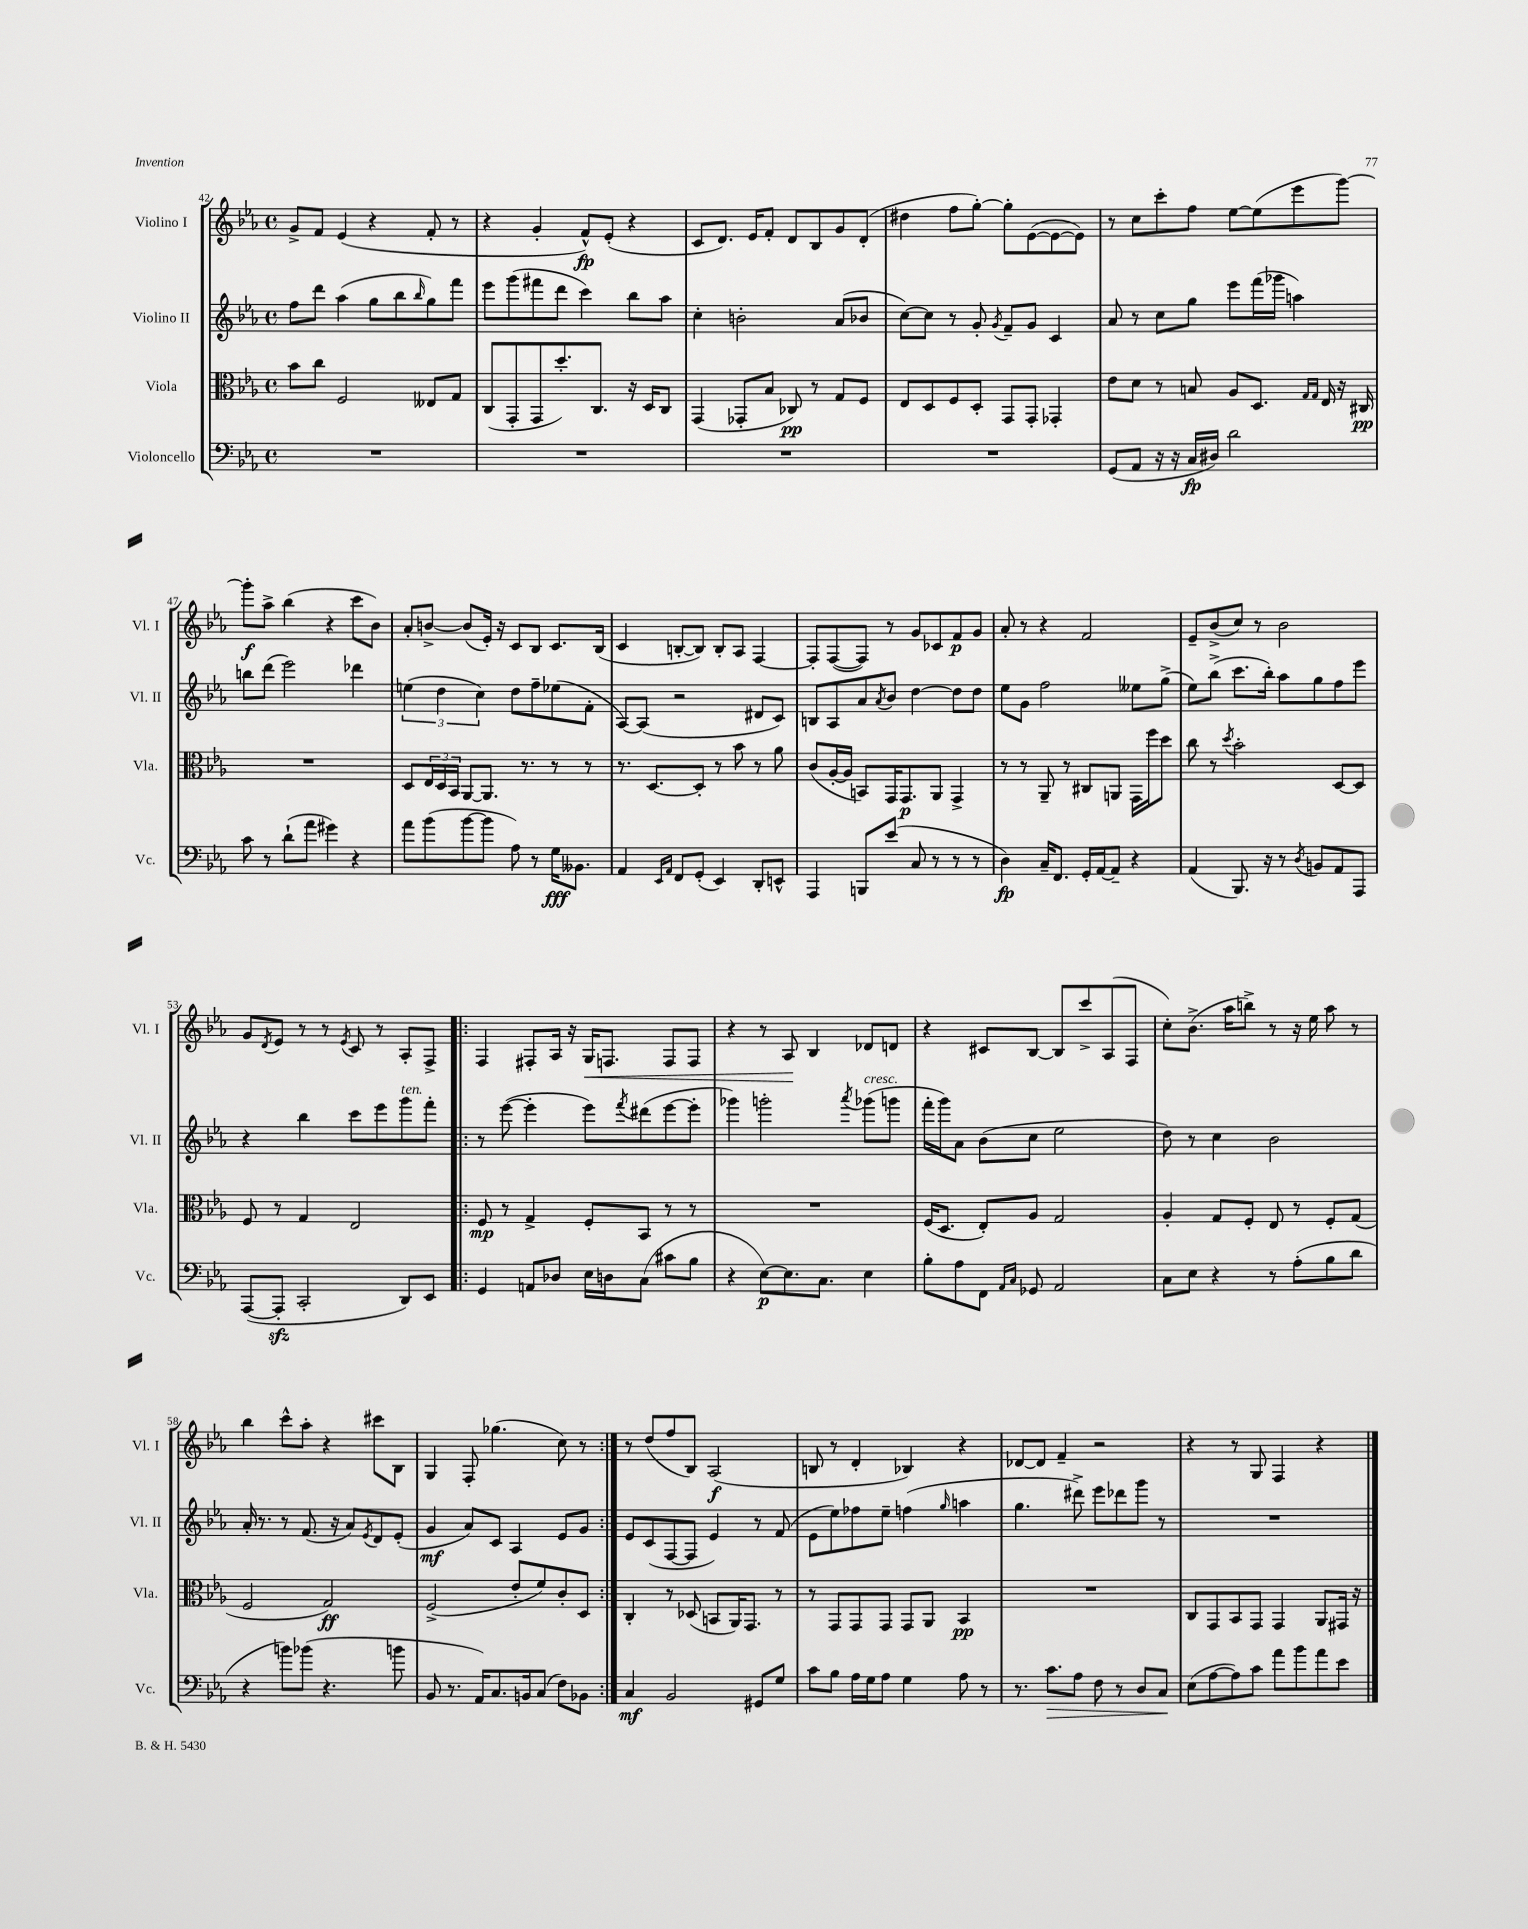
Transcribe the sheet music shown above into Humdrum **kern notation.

**kern	**dynam	**kern	**dynam	**kern	**dynam	**kern	**dynam
*part4	*part4	*part3	*part3	*part2	*part2	*part1	*part1
*staff4	*staff4	*staff3	*staff3	*staff2	*staff2	*staff1	*staff1
*I"Violoncello	*	*I"Viola	*	*I"Violino II	*	*I"Violino I	*
*I'Vc.	*	*I'Vla.	*	*I'Vl. II	*	*I'Vl. I	*
*clefF4	*	*clefC3	*	*clefG2	*	*clefG2	*
*k[b-e-a-]	*	*k[b-e-a-]	*	*k[b-e-a-]	*	*k[b-e-a-]	*
*M4/4	*	*M4/4	*	*M4/4	*	*M4/4	*
*met(c)	*	*met(c)	*	*met(c)	*	*met(c)	*
=42	=42	=42	=42	=42	=42	=42	=42
1r	.	8b-\L	.	8ff\L	.	8g^/L	.
.	.	8cc\J	.	8ddd\J	.	8f/J	.
.	.	2F/	.	(4aa-\	.	(4e-/	.
.	.	.	.	8gg\L	.	4r	.
.	.	.	.	8bb-\	.	.	.
.	.	.	.	16qqbb-/	.	.	.
.	.	8E--X/L	.	8gg\)	.	8f'/	.
.	.	8G/J	.	8fff\J	.	8r	.
=43	=43	=43	=43	=43	=43	=43	=43
1r	.	(8C/L	.	8eee-\L	.	4r	.
.	.	8GG'/	.	(8ggg\	.	.	.
.	.	8GG/	.	8fff#X\	.	4g'/	.
.	.	8.dd'/)	.	8ddd\J	.	.	.
.	.	.	.	4ccc\)	.	8f^^/L)	fp
.	.	8.C/J	.	.	.	.	.
.	.	.	.	.	.	(8e-'/J	.
.	.	16r	.	8bb-\L	.	4r	.
.	.	16D/KL	.	.	.	.	.
.	.	8C/J	.	8aa-\J	.	.	.
=44	=44	=44	=44	=44	=44	=44	=44
1r	.	(4GG/	.	4cc'\	.	8c/L	.
.	.	.	.	.	.	8.d/J)	.
.	.	8GG-X'/L	.	2bn'\	.	.	.
.	.	.	.	.	.	16e-/KL	.
.	.	8B-/J	.	.	.	8f'/J	.
.	.	8C-X/)	pp	.	.	8d/L	.
.	.	8r	.	.	.	8B-/	.
.	.	8G/L	.	(8a-/L	.	8g/	.
.	.	8F/J	.	8b-X/J	.	(8d'/J	.
=45	=45	=45	=45	=45	=45	=45	=45
1r	.	8E-/L	.	[8cc\L)	.	4dd#X\	.
.	.	8D/	.	8cc\J]	.	.	.
.	.	8F/	.	8r	.	8ff\L	.
.	.	8D'/J	.	8g'/	.	[8gg'\J)	.
.	.	.	.	8qg/	.	.	.
.	.	8GG/L	.	8f~/L	.	8gg'\L]	.
.	.	8GG'/J	.	8g/J	.	([8e-\	.
.	.	4GG-X'/	.	4c/	.	8e-\_	.
.	.	.	.	.	.	8e-\J])	.
=46	=46	=46	=46	=46	=46	=46	=46
(8GG/L	.	8e-\L	.	8a-/	.	8r	.
8AA-/J	.	8d\J	.	8r	.	8cc\L	.
16r	.	8r	.	8cc\L	.	8ccc'\	.
16r	.	.	.	.	.	.	.
16C/LL	fp	8Bn/	.	8gg\J	.	8ff\J	.
16D#X/JJ)	.	.	.	.	.	.	.
2d\	.	8A-/L	.	8eee-\L	.	[8ee-\L	.
.	.	8.D/J	.	(16fff\L	.	(8ee-\]	.
.	.	.	.	16ggg-X\JJ	.	.	.
.	.	.	.	4aan\)	.	8eee-\	.
.	.	16qqG/LL	.	.	.	.	.
.	.	16qqG/JJ	.	.	.	.	.
.	.	16E-/	.	.	.	.	.
.	.	16r	.	.	.	[8ggg\J)	.
.	.	16C#X/	pp	.	.	.	.
!!LO:LB:g=z
=47	=47	=47	=47	=47	=47	=47	=47
8c\	.	1r	.	8bbn\L	.	8ggg'\L]	f
8r	.	.	.	(8ddd\J	.	8aa-^\J	.
(8d`\L	.	.	.	2eee-\)	.	(4bb-\	.
8a-\J	.	.	.	.	.	.	.
4g#X\)	.	.	.	.	.	4r	.
4r	.	.	.	4ddd-X\	.	8ccc\L	.
.	.	.	.	.	.	8b-\J)	.
=48	=48	=48	=48	=48	=48	=48	=48
8a-\L	.	8D/L	.	(6een\	.	8a-'/L	.
(8b-\	.	24E-/L	.	.	.	[8bn^/J	.
.	.	24D/	.	6dd\	.	.	.
.	.	24BB-/JJ	.	.	.	.	.
[8b-\	.	[8AA-/L	.	.	.	(8b/L]	.
.	.	.	.	6cc\)	.	.	.
8b-\J]	.	8.AA-/J]	.	.	.	16e-'/Jk)	.
.	.	.	.	.	.	16r	.
8A-\)	.	.	.	8dd\L	.	8c/L	.
.	.	8.r	.	.	.	.	.
8r	.	.	.	8ff~\	.	8B-/J	.
16G\KL	fff	8r	.	(8ee-X\	.	8.c/L	.
8.BB--X\J	.	.	.	.	.	.	.
.	.	8r	.	8f'\J	.	.	.
.	.	.	.	.	.	(16B-/Jk	.
=49	=49	=49	=49	=49	=49	=49	=49
4AA-/	.	8.r	.	[8A-/L)	.	4c/	.
.	.	.	.	(8A-/J]	.	.	.
.	.	[8.D/L	.	.	.	.	.
16qqEE-/LL	.	.	.	.	.	.	.
16qqAA-/JJ	.	.	.	.	.	.	.
8FF/L	.	.	.	2r	.	[8Bn'/L	.
(8GG'/J	.	8D'/J]	.	.	.	8B/J])	.
4EE-/)	.	8r	.	.	.	8B'/L	.
.	.	8b-\	.	.	.	8A-/J	.
8DD'/L	.	8r	.	8d#X/L	.	[4F/	.
8EEn^^/J	.	8a-\	.	8c/J)	.	.	.
=50	=50	=50	=50	=50	=50	=50	=50
4AAA-/	.	(8c/L	.	8Bn/L	.	8F'/L]	.
.	.	[16A-'/L	.	8A-/	.	([8F/	.
.	.	16A-/JJ]	.	.	.	.	.
8BBBn/L	.	8BBn/L)	.	8a-/	.	8F/J])	.
.	.	.	.	8qa-/	.	.	.
(8e-/J	.	16GG/K	.	8b-/J	.	8r	.
.	.	8.GG/	p	.	.	.	.
8C/	.	.	.	[4dd\	.	8g/L	.
8r	.	8AA-/J	.	.	.	8c-X/	.
8r	.	4GG^/	.	8dd\L]	.	8f/	p
8r	.	.	.	8dd\J	.	8g/J	.
=51	=51	=51	=51	=51	=51	=51	=51
4D\)	fp	8r	.	8ee-\L	.	8a-'/	.
.	.	8r	.	8g\J	.	8r	.
16C~/KL	.	8AA-~/	.	2ff\	.	4r	.
8.FF/J	.	.	.	.	.	.	.
.	.	8r	.	.	.	.	.
16GG'/LL	.	8C#X/L	.	.	.	2f/	.
[16AA-/J	.	.	.	.	.	.	.
8AA-~/J]	.	8AAn/J	.	.	.	.	.
4r	.	16GG\LL	.	8ee--X\L	.	.	.
.	.	16ff\J	.	.	.	.	.
.	.	8dd\J	.	(8gg^\J	.	.	.
=52	=52	=52	=52	=52	=52	=52	=52
(4AA-/	.	8cc\	.	8ee-\L)	.	8e-~/L	.
.	.	8r	.	(8bb-^\J	.	(8b-^/	.
.	.	8qdd/	.	.	.	.	.
8.BBB-/)	.	2b-'\	.	8.ccc\L	.	8cc/J)	.
.	.	.	.	.	.	8r	.
16r	.	.	.	16bb-'\Jk)	.	.	.
8r	.	.	.	8aa-\L	.	2b-\	.
8qD/	.	.	.	.	.	.	.
8BBn/L	.	.	.	8gg\	.	.	.
8AA-/	.	[8D/L	.	8ff\	.	.	.
8AAA-/J	.	8D/J]	.	8eee-\J	.	.	.
!!LO:LB:g=z
=53	=53	=53	=53	=53	=53	=53	=53
([8AAA-/L	.	8F/	.	4r	.	8g/L	.
.	.	.	.	.	.	8qd/	.
8AAA-zz'/J]	.	8r	.	.	.	8e-/J	.
2CC'/	.	4G/	.	4bb-\	.	8r	.
.	.	.	.	.	.	8r	.
.	.	.	.	.	.	8qe-/	.
.	.	2E-/	.	8ccc\L	.	8c/	.
.	.	.	.	8eee-\	.	8r	.
!	!	!	!	!LO:TX:a:i:t=ten.	!	!	!
8DD/L)	.	.	.	8ggg\	.	8A-'/L	.
8EE-/J	.	.	.	8fff'\J	.	8F^/J	.
=54!|:	=54!|:	=54!|:	=54!|:	=54!|:	=54!|:	=54!|:	=54!|:
4GG/	.	8F/	mp	8r	.	4F/	.
.	.	8r	.	([8eee-\	.	.	.
8AAn/L	.	4G^/	.	4eee-'\]	.	8F#X'/L	.
8D-X/J	.	.	.	.	.	16A-/Jk	.
.	.	.	.	.	.	16r	.
!	!	!	!	!	!	!	!LO:HP:b
16E-\LL	.	8F'/L	.	8eee-\L)	.	16G/KL	<
16Dn\J	.	.	.	.	.	8.Fn/J	.
.	.	.	.	8qfff/	.	.	.
(8C\J	.	8BB-/J	.	(8ddd#X\	.	.	.
8c#X\L	.	8r	.	[8eee-\	.	8F/L	.
8B-\J	.	8r	.	8eee-'\J]	.	8F/J	.
=55	=55	=55	=55	=55	=55	=55	=55
4r	.	1r	.	4ggg-X\)	.	4r	.
[8E-\L)	p	.	.	2gggn'\	.	8r	.
8.E-\]	.	.	.	.	.	8A-/	.
.	.	.	.	.	.	4B-/	[
8.C\J	.	.	.	.	.	.	.
.	.	.	.	8qaaa-/	.	.	.
!	!	!	!	!LO:TX:a:i:t=cresc.	!	!	!
4E-\	.	.	.	(8ggg-X\L	.	8d-X/L	.
.	.	.	.	8gggn\J	.	8dn/J	.
=56	=56	=56	=56	=56	=56	=56	=56
8B-'\L	.	(16F/KL	.	16fff'\LL	.	4r	.
.	.	8.D/J	.	16ggg\J)	.	.	.
8A-\	.	.	.	8a-\J	.	.	.
8FF\J	.	8E-'/L)	.	(8b-\L	.	8c#X/L	.
16qqAA-/LL	.	.	.	.	.	.	.
16qqC/JJ	.	.	.	.	.	.	.
8GG-X/	.	8A-/J	.	8cc\J	.	[8B-/J	.
2AA-/	.	2G/	.	2ee-\	.	8B-/L]	.
.	.	.	.	.	.	8ccc^/	.
.	.	.	.	.	.	(8A-/	.
.	.	.	.	.	.	8F/J	.
=57	=57	=57	=57	=57	=57	=57	=57
8C\L	.	4A-'/	.	8dd\)	.	8cc'\L)	.
8E-\J	.	.	.	8r	.	(8.b-^\J	.
4r	.	8G/L	.	4cc\	.	.	.
.	.	.	.	.	.	16aa-\KL	.
.	.	8F'/J	.	.	.	8bbn^\J)	.
8r	.	8E-/	.	2b-\	.	8r	.
(8A-'\L	.	8r	.	.	.	16r	.
.	.	.	.	.	.	16ee-\	.
8B-\	.	8F'/L	.	.	.	8aa-\	.
8d\J	.	(8G/J	.	.	.	8r	.
!!LO:LB:g=z
=58	=58	=58	=58	=58	=58	=58	=58
4r	.	2F/	.	16a-'/	.	4bb-\	.
.	.	.	.	8.r	.	.	.
8bn\L)	.	.	.	8r	.	8ccc^^\L	.
(8b-X\J	.	.	.	(8.f/	.	8aa-'\J	.
4.r	.	2G/)	ff	.	.	4r	.
.	.	.	.	16r	.	.	.
.	.	.	.	8a-/L)	.	.	.
.	.	.	.	8qe-/	.	.	.
.	.	.	.	8d/	.	8ccc#X\L	.
8bn\	.	.	.	(8e-'/J	.	8B-\J	.
=59	=59	=59	=59	=59	=59	=59	=59
8BB-/	.	(2F^/	.	4g/	mf	4G/	.
8.r	.	.	.	.	.	.	.
.	.	.	.	8a-/L)	.	8F'/	.
16AA-/KL)	.	.	.	.	.	.	.
8.C/	.	.	.	8c/J	.	(4.gg-X\	.
.	.	8e-'/L	.	4A-/	.	.	.
16BBn/k	.	.	.	.	.	.	.
(8C/J	.	8f/)	.	.	.	.	.
8F\L)	.	8c'/	.	8e-/L	.	8cc\)	.
8BB-X\J	.	8D/J	.	8g/J	.	8r	.
=60:|!	=60:|!	=60:|!	=60:|!	=60:|!	=60:|!	=60:|!	=60:|!
4C/	mf	4C'/	.	8e-/L	.	8r	.
.	.	.	.	(8c/	.	(8dd/L	.
2BB-/	.	8r	.	[8F/	.	8ff/	.
.	.	(8D-X/	.	8F/J]	.	8B-/J)	.
.	.	8BBn/L	.	4e-/)	.	(2A-/	f
.	.	16AA-/K)	.	.	.	.	.
.	.	8.GG/J	.	.	.	.	.
8GG#X/L	.	.	.	8r	.	.	.
8G/J	.	8r	.	(8f/	.	.	.
=61	=61	=61	=61	=61	=61	=61	=61
8c\L	.	8r	.	8e-\L	.	8Bn/	.
8B-\J	.	8GG/L	.	8ee-\)	.	8r	.
16A-\LL	.	8GG/	.	8ff-X\	.	4d'/	.
16G\J	.	.	.	.	.	.	.
8A-\J	.	8GG/J	.	8ee-~\J	.	.	.
4G\	.	8GG/L	.	(4ffn\	.	4B-X/)	.
.	.	8AA-/J	.	.	.	.	.
.	.	.	.	16qqgg/	.	.	.
8A-\	.	4BB-/	pp	4aan\	.	4r	.
8r	.	.	.	.	.	.	.
=62	=62	=62	=62	=62	=62	=62	=62
8.r	.	1r	.	4.gg\	.	[8d-X/L	.
.	.	.	.	.	.	8d-/J]	.
!	!LO:HP:b	!	!	!	!	!	!
8.c\L	>	.	.	.	.	.	.
.	.	.	.	.	.	4f~/	.
8A-\J	.	.	.	8ddd#X^\)	.	.	.
8F\	.	.	.	8eee-\L	.	2r	.
8r	.	.	.	8ddd-X\	.	.	.
8D/L	.	.	.	8ggg\J	.	.	.
8C/J	.	.	.	8r	.	.	.
.	]	.	.	.	.	.	.
=63	=63	=63	=63	=63	=63	=63	=63
(8E-\L	.	8C/L	.	1r	.	4r	.
[8A-\	.	8GG/	.	.	.	.	.
8A-\])	.	8BB-/	.	.	.	8r	.
8c\J	.	8GG/J	.	.	.	8G/	.
8a-\L	.	4GG/	.	.	.	4F/	.
8b-\	.	.	.	.	.	.	.
8a-\	.	8AA-/L	.	.	.	4r	.
8e-\J	.	16GG#X/Jk	.	.	.	.	.
.	.	16r	.	.	.	.	.
==	==	==	==	==	==	==	==
*-	*-	*-	*-	*-	*-	*-	*-
